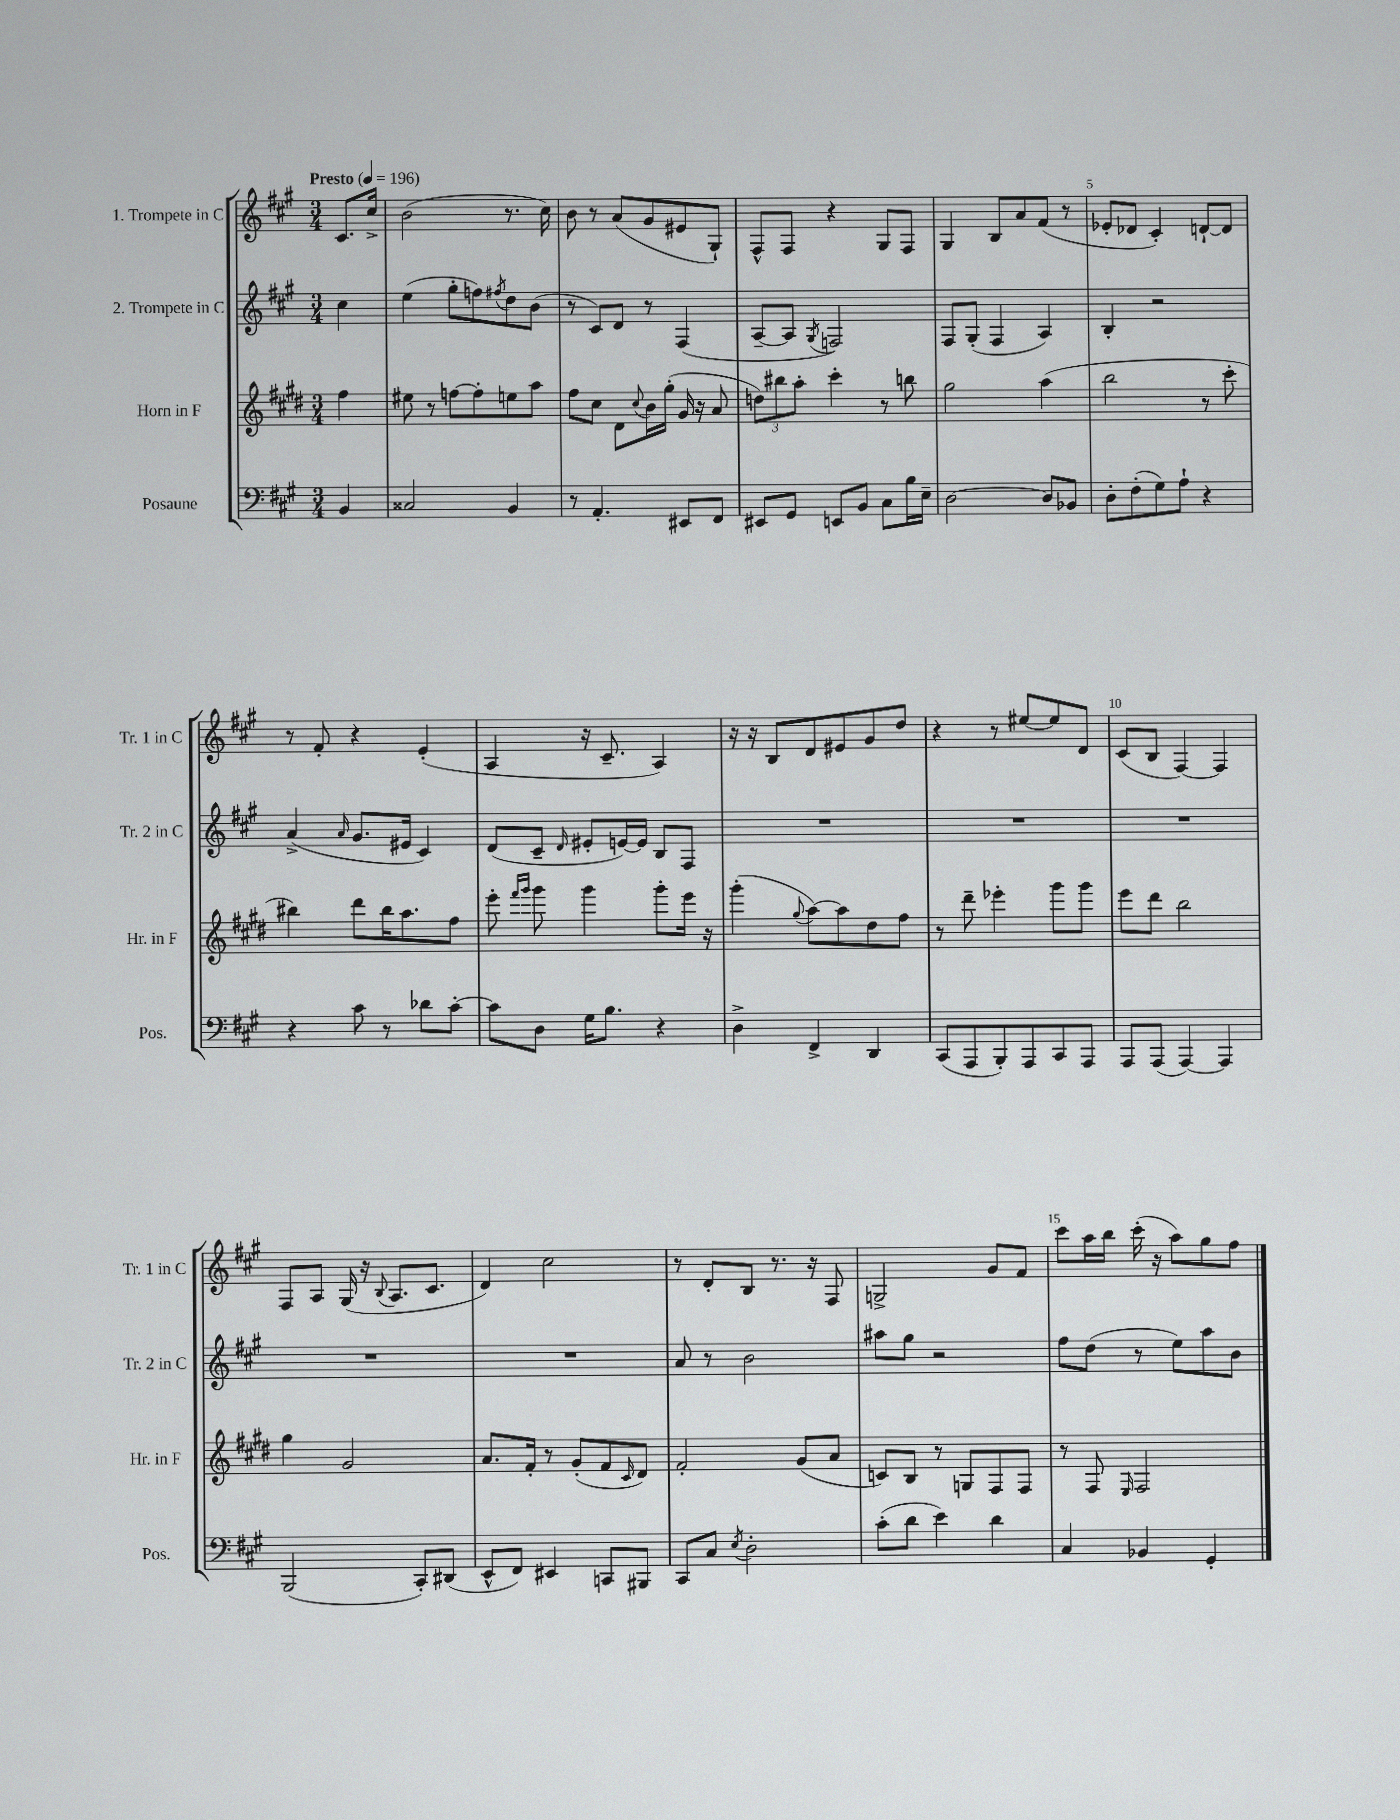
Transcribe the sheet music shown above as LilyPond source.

<<
\new StaffGroup <<
\new Staff = "s0" \with { instrumentName = "1. Trompete in C" shortInstrumentName = "Tr. 1 in C" } {
    \clef treble \key a \major \numericTimeSignature \time 3/4 \partial 4 \tempo "Presto" 4 = 196
    cis'8. cis''16-> |
    b'2( r8. cis''16) |
    b'8 r8 a'8( gis'8 eis'8 gis8-!) |
    fis8-^ fis8 r4 gis8 fis8 |
    gis4 b8 a'8 fis'8( r8 |
    ees'8-. des'8 cis'4-.) d'8~-! d'8 |
    r8 fis'8-. r4 e'4-.( |
    a4 r16 cis'8.-- a4) |
    r16 r16 b8 d'8 eis'8 gis'8 d''8 |
    r4 r8 eis''8~ eis''8 d'8 |
    cis'8( b8 fis4~) fis4 |
    fis8 a8 gis16( r16 \appoggiatura { b8 } a8. cis'8. |
    d'4) cis''2 |
    r8 d'8-. b8 r8. r16 fis8 |
    g2-> gis'8 fis'8 |
    cis'''8 a''16 b''16 cis'''16-.( r16 a''8) gis''8 fis''8 \bar "|." |
}
\new Staff = "s1" \with { instrumentName = "2. Trompete in C" shortInstrumentName = "Tr. 2 in C" } {
    \clef treble \key a \major \numericTimeSignature \time 3/4 \partial 4
    cis''4 |
    e''4( gis''8-. f''8) \acciaccatura { fis''8 } d''8 b'8( |
    r8 cis'8) d'8 r8 fis4( |
    a8~-- a8 \acciaccatura { gis8 } f2) |
    fis8 gis8-.( fis4 a4) |
    b4-. r2 |
    a'4->( \grace { a'16 } gis'8. eis'16 cis'4) |
    d'8( cis'8-- \grace { d'16 } eis'8-. e'16~) e'16 b8 fis8 |
    R2. |
    R2. |
    R2. |
    R2. |
    R2. |
    a'8 r8 b'2 |
    ais''8 gis''8 r2 |
    fis''8 d''8( r8 e''8) a''8 b'8 \bar "|." |
}
\new Staff = "s2" \with { instrumentName = "Horn in F" shortInstrumentName = "Hr. in F" } {
    \clef treble \key e \major \numericTimeSignature \time 3/4 \partial 4
    fis''4 |
    eis''8 r8 f''8~ f''8-. e''8 a''8 |
    fis''8 cis''8 dis'8 \appoggiatura { cis''8 } b'16 gis''16-.( gis'16 r16 a'8 |
    \tuplet 3/2 { d''8) bis''8 a''8-. } cis'''4-. r8 b''8 |
    gis''2 a''4( |
    b''2 r8 cis'''8-. |
    bis''4) dis'''8 bis''16 a''8. fis''8 |
    e'''8-. \grace { fis'''16 gis'''16 } gis'''8 gis'''4 gis'''8-. e'''16 r16 |
    gis'''4-.( \appoggiatura { gis''8 } a''8~) a''8 dis''8 fis''8 |
    r8 dis'''8-- ees'''4-. gis'''8 gis'''8 |
    e'''8 dis'''8 b''2 |
    gis''4 gis'2 |
    a'8. fis'16-. r8 gis'8-.( fis'8 \grace { cis'16 } dis'8) |
    fis'2-. gis'8( a'8 |
    c'8) b8 r8 g8 fis8 fis8 |
    r8 fis8 \grace { e16 } fis2 \bar "|." |
}
\new Staff = "s3" \with { instrumentName = "Posaune" shortInstrumentName = "Pos." } {
    \clef bass \key a \major \numericTimeSignature \time 3/4 \partial 4
    b,4 |
    cisis2 b,4 |
    r8 a,4.-. eis,8 fis,8 |
    eis,8 gis,8 e,8 b,8 cis8 b16 e16-- |
    d2~ d8 bes,8 |
    d8-. fis8-.( gis8) a8-! r4 |
    r4 cis'8 r8 des'8 cis'8~-. |
    cis'8 d8 gis16 b8. r4 |
    d4-> fis,4-> d,4 |
    cis,8( a,,8 b,,8-.) a,,8 cis,8 a,,8 |
    a,,8 a,,8( a,,4~) a,,4 |
    b,,2( cis,8-.) dis,8( |
    e,8-^ fis,8) eis,4 c,8 bis,,8 |
    cis,8 cis8 \acciaccatura { e8 } d2-. |
    cis'8-.( d'8 e'4) d'4 |
    cis4 bes,4 gis,4-. \bar "|." |
}
>>
>>
\layout { \context { \Score \override BarNumber.break-visibility = ##(#f #t #t) barNumberVisibility = #(every-nth-bar-number-visible 5) } }
